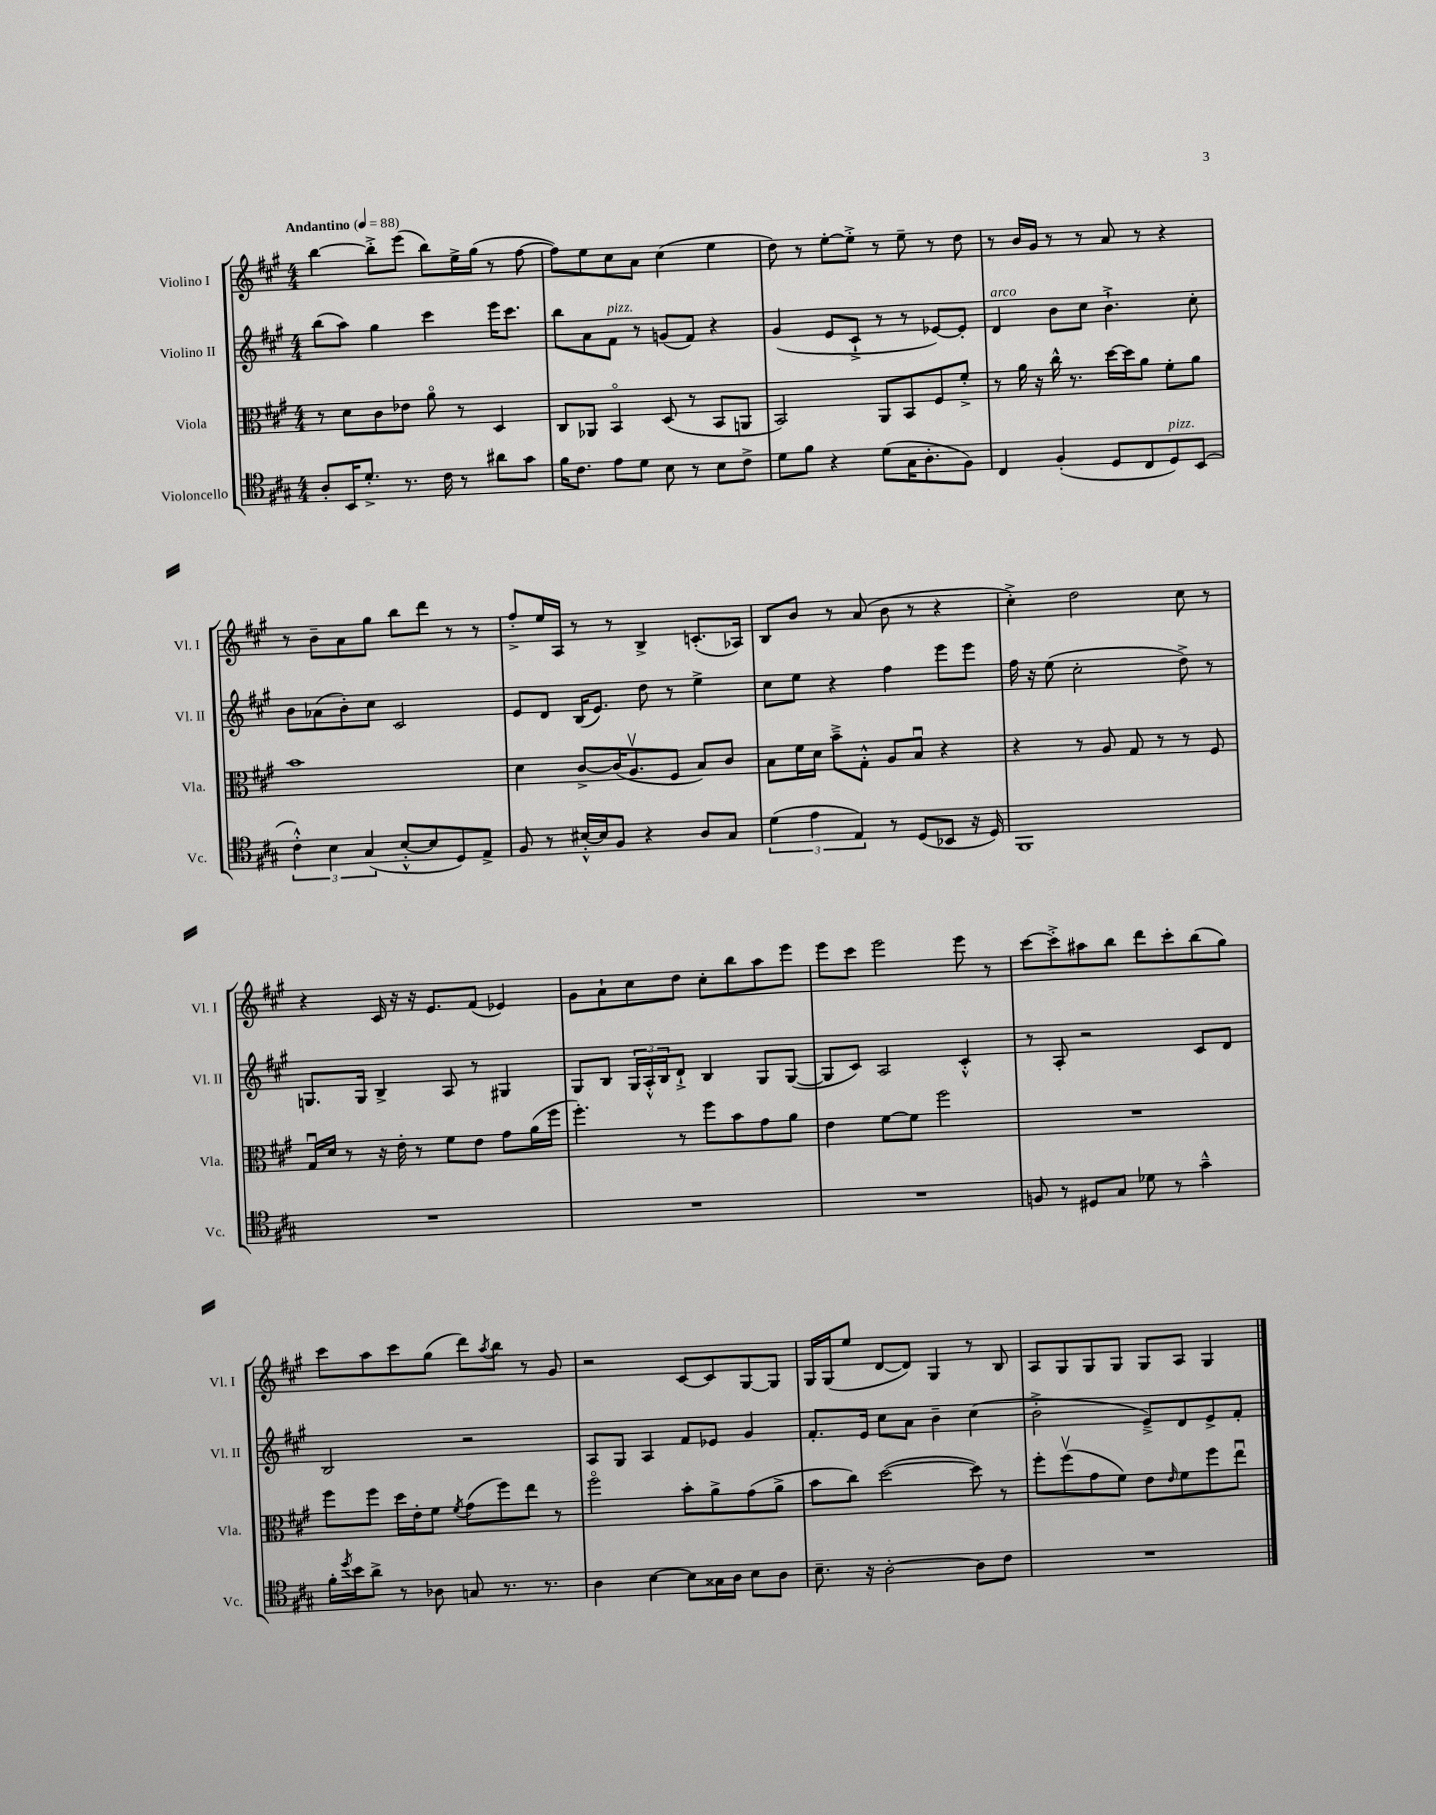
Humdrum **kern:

**kern	**kern	**kern	**kern
*staff4	*staff3	*staff2	*staff1
*clefC4	*clefC3	*clefG2	*clefG2
*k[f#c#g#]	*k[f#c#g#]	*k[f#c#g#]	*k[f#c#g#]
*M4/4	*M4/4	*M4/4	*M4/4
*MM88	*MM88	*MM88	*MM88
8A'	8r	(8bb	[4bb
16BB	8d	8aa)	.
8.d'^	.	.	.
.	8c#	4gg#	8bb'^]
8.r	8e-	.	(8eee
.	8ao	4ccc#	8bb)
16c#	.	.	.
8r	8r	.	16ee^
.	.	.	(16gg#
8a#	4D	16eee	8r
.	.	8.ccc#	.
8g#	.	.	[8ff#
=	=	=	=
16f#	8C#	8bb	8ff#])
8.c#	.	.	.
.	8AA-	8a	8ee
8e	4BBo	8f#	8cc#
8d	.	8r	8a
8B	(8D	(8g	(4cc#
8r	8r	8f#)	.
8B	8BB	4r	4ee
8c#^	8AA	.	.
=	=	=	=
8d	2BB)	(4g#	8dd)
8f#	.	.	8r
4r	.	8e	[8ee'
.	.	8c#`^	8ee'^]
(8d	8AA	8r	8r
16G#	8BB	8r	8ee~
8.A'	.	.	.
.	8F#	[8e-)	8r
8F#)	8f#'^	8e-']	8dd
=	=	=	=
4C#	8r	4d	8r
.	16a	.	16b
.	16r	.	16g#
(4F#'	16cc#^^	8b	8r
.	8.r	.	.
.	.	8cc#	8r
8D	[16dd	4.b`^	8a
.	16dd]	.	.
8C#	8a	.	8r
8D)	8f#'	.	4r
(8BB	8a	8cc#'	.
=	=	=	=
6c#'^^)	1b	8b	8r
.	.	(8a-	8b~
6B	.	.	.
.	.	8b')	8a
(6G#	.	.	.
.	.	8cc#	8gg#
[8B'^^	.	2c#	8bb
8B]	.	.	8ddd
8D)	.	.	8r
8E^	.	.	8r
=	=	=	=
8F#	4d	8e	8ff#'^
8r	.	8d	16ee
.	.	.	16A
[16B#'^^	[8c#^	(16B	8r
16B#]	.	8.e)	.
8F#	(16c#]	.	8r
.	8.Av	.	.
4r	.	8dd	4B^
.	8F#	8r	.
8A	8B)	4ee^	(8.c'
8G#	8c#	.	.
.	.	.	16A-)
=	=	=	=
(6d	8B	8cc#	8B
.	16f#	8ee	8b
6e	.	.	.
.	16d	.	.
.	8b~^	4r	8r
6E)	.	.	.
.	8G#'^^	.	(8a
8r	8A	4ff#	8b
(8D	8Bu	.	8r
8BB-	4r	8eee	4r
16r	.	8eee	.
16D)	.	.	.
=	=	=	=
1FF#	4r	16ff#	4cc#'^)
.	.	16r	.
.	.	(8ee	.
.	8r	2cc#'	2dd
.	8A	.	.
.	8G#	.	.
.	8r	.	.
.	8r	8dd^)	8cc#
.	8F#	8r	8r
=	=	=	=
1r	16G#u	8.G	4r
.	16d	.	.
.	8r	.	.
.	.	16G	.
.	16r	4B^	16c#
.	16e'	.	16r
.	8r	.	16r
.	.	.	8.e
.	8f#	8A	.
.	8e	8r	(8f#
.	8g#	4G#	4e-)
.	(16a	.	.
.	16ff#	.	.
=	=	=	=
1r	4.ff#')	8G#	8g#
.	.	8B	8a`
.	.	24G#	8cc#
.	.	24A'^^	.
.	.	24B	.
.	8r	8d`^	8dd
.	8ff#	4B	8cc#'
.	8b	.	8bb
.	8g#	8G#	8aa
.	8a	([8G#	8eee
=	=	=	=
1r	4e	8G#]	8eee
.	.	8c#)	8ccc#
.	[8f#	2A	2eee
.	8f#]	.	.
.	2ff#	.	.
.	.	4c#'^^	8eee
.	.	.	8r
=	=	=	=
8F	1r	8r	[8ccc#
8r	.	8A'	8ccc#'^]
8D#	.	2r	8aa#
8G#	.	.	8bb
8d-	.	.	8ddd
8r	.	.	8ccc#'
4g#~^^	.	8c#	(8bb
.	.	8d	8gg#)
=	=	=	=
16f#'	8ff#	2B	8ccc#
8qdd	.	.	.
16b	.	.	.
8a^	8ff#	.	8aa
8r	16dd	.	8ccc#
.	16e'	.	.
8A-	8f#	.	(8gg#
.	8qf#	.	.
8G	(8g#	2r	8ddd)
.	.	.	8qaa
8.r	8ff#)	.	8bb
.	8ee	.	8r
8.r	.	.	.
.	8r	.	8g#
=	=	=	=
4A	2ff#o	8A	2r
.	.	8G#	.
[4B	.	4A	.
8B]	8b'	8f#	[8c#
16G##	8a^	8e-	8c#]
16A	.	.	.
8B	(8g#	4g#	[8G#
8A	8a^	.	8G#]
=	=	=	=
8.B~	8b	8.f#'	16G#
.	.	.	(16G#
.	8cc#)	.	8ee
16r	.	16e	.
[2A'	([2dd	8cc#	[8d
.	.	8a	8d])
.	.	4b~	4G#
8A]	8dd])	(4cc#	8r
8c#	8r	.	8B
=	=	=	=
1r	8ff#'	2b'^	8A
.	(8ff#v	.	8G#
.	8g#	.	8G#
.	8f#)	.	8G#
.	8e	8e~^)	8G#
.	16qqe	.	.
.	8f#	8d	8A
.	8ff#	8e^	4G#
.	8eeu	8f#'	.
==	==	==	==
*-	*-	*-	*-
